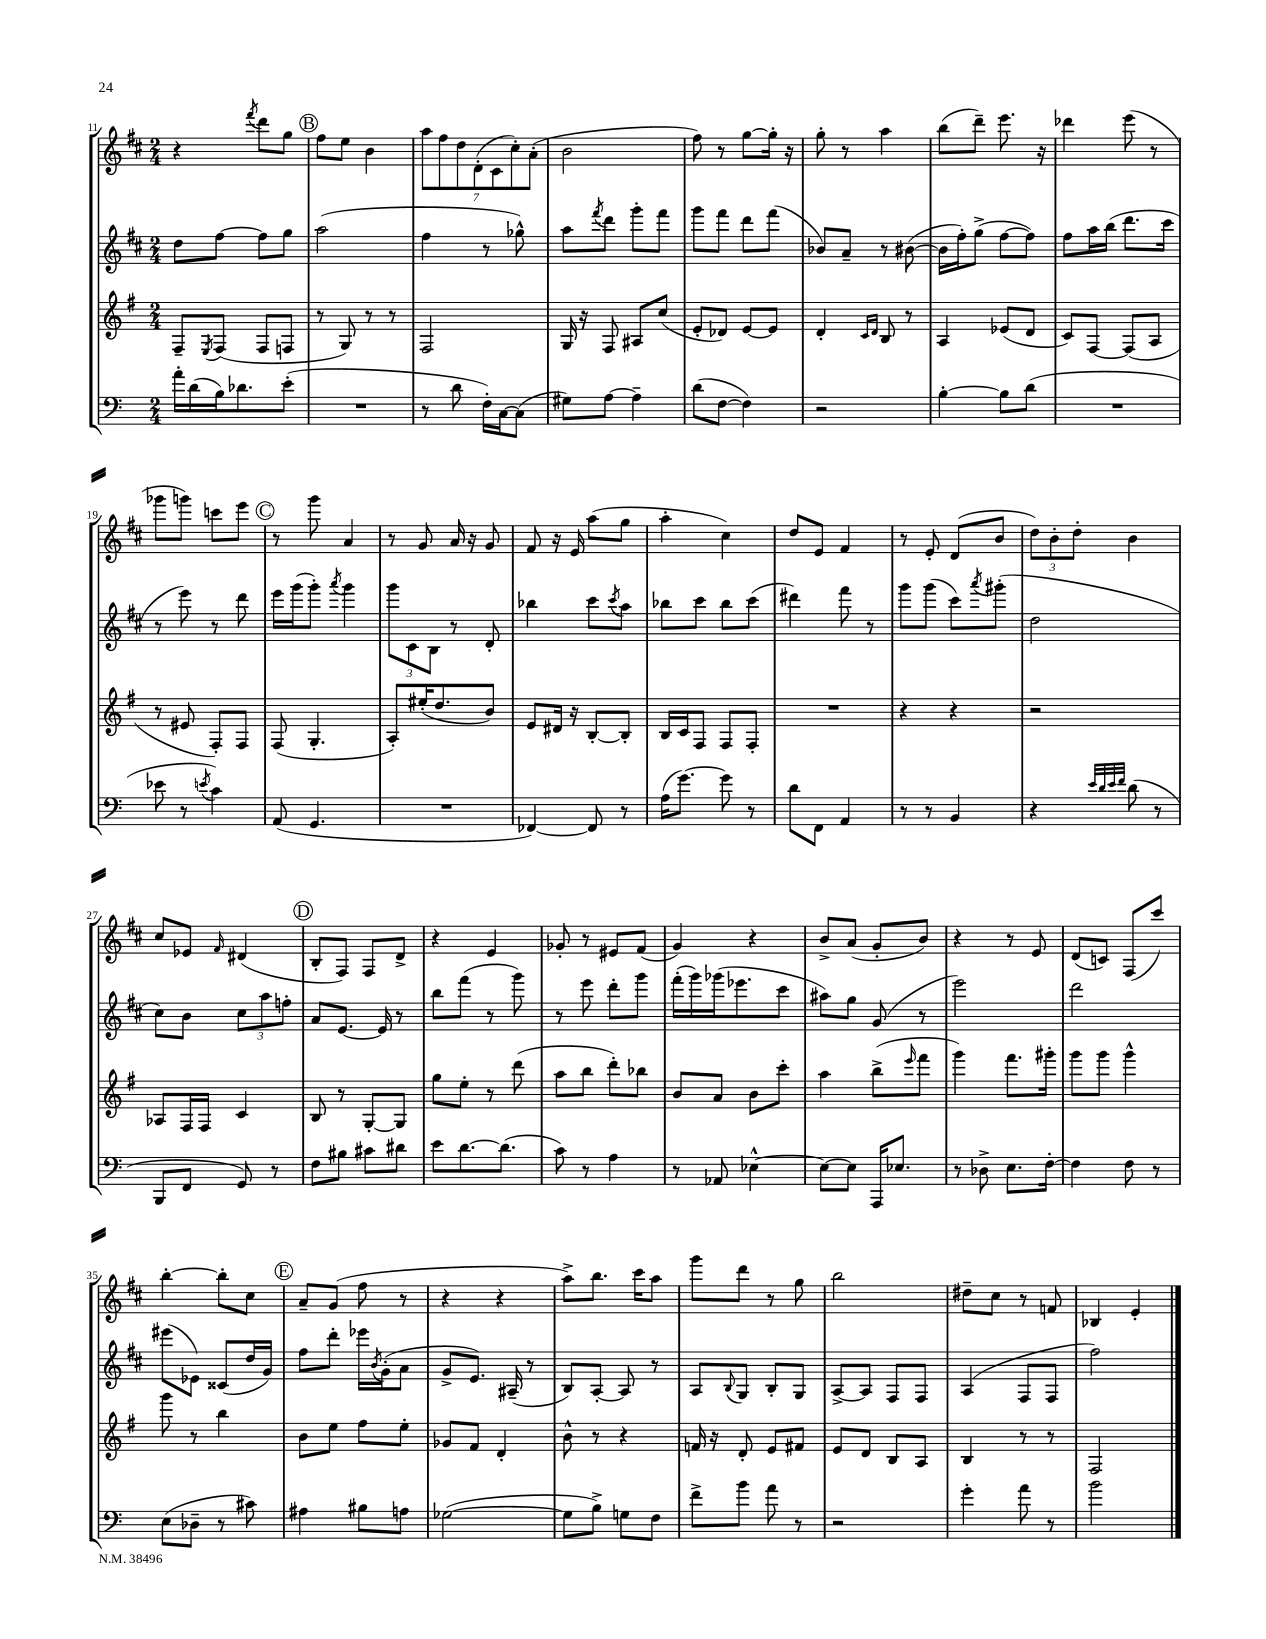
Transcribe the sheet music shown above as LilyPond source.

<<
\new StaffGroup <<
\new Staff = "s0" {
    \clef treble \key d \major \numericTimeSignature \time 2/4
    r4 \acciaccatura { fis'''8 } d'''8 g''8 |
    \mark \markup { \circle "B" } fis''8 e''8 b'4 |
    \tuplet 7/4 { a''8 fis''8 d''8 d'8-.( cis'8 cis''8-.) a'8-.( } |
    b'2 |
    fis''8) r8 g''8~ g''16-. r16 |
    g''8-. r8 a''4 |
    b''8( d'''8--) e'''8. r16 |
    des'''4 e'''8( r8 |
    ges'''8 g'''8) c'''8 e'''8 |
    \mark \markup { \circle "C" } r8 g'''8 a'4 |
    r8 g'8 a'16 r16 g'8 |
    fis'8 r16 e'16 a''8( g''8 |
    a''4-. cis''4) |
    d''8 e'8 fis'4 |
    r8 e'8-. d'8( b'8 |
    \tuplet 3/2 { d''8) b'8-. d''8-. } b'4 |
    cis''8 ees'8 \grace { fis'16 } dis'4( |
    \mark \markup { \circle "D" } b8-. fis8) fis8 d'8-> |
    r4 e'4 |
    ges'8-. r8 eis'8 fis'8( |
    g'4) r4 |
    b'8-> a'8( g'8-. b'8) |
    r4 r8 e'8 |
    d'8( c'8) fis8( cis'''8) |
    b''4~-. b''8-. cis''8 |
    \mark \markup { \circle "E" } a'8-- g'8( fis''8 r8 |
    r4 r4 |
    a''8->) b''8. cis'''16 a''8 |
    g'''8 d'''8 r8 g''8 |
    b''2 |
    dis''8-- cis''8 r8 f'8 |
    bes4 e'4-. \bar "|." |
}
\new Staff = "s1" {
    \clef treble \key d \major \numericTimeSignature \time 2/4
    d''8 fis''8~ fis''8 g''8 |
    \mark \markup { \circle "B" } a''2( |
    fis''4 r8 ges''8-^) |
    a''8 \acciaccatura { fis'''8 } d'''8 g'''8-. fis'''8 |
    g'''8 fis'''8 d'''8 fis'''8( |
    bes'8) a'8-- r8 bis'8~( |
    bis'16 fis''16-.) g''8->( fis''8~ fis''8) |
    fis''8 a''16 b''16( d'''8. cis'''16 |
    r8 e'''8) r8 d'''8 |
    \mark \markup { \circle "C" } e'''16 g'''16( g'''8-.) \acciaccatura { a'''8 } g'''4 |
    \tuplet 3/2 { g'''8 cis'8 b8 } r8 d'8-. |
    bes''4 cis'''8 \acciaccatura { cis'''8 } a''8 |
    bes''8 cis'''8 bes''8 cis'''8( |
    dis'''4) fis'''8 r8 |
    g'''8 g'''8( cis'''8) \acciaccatura { a'''8 } gis'''8-.( |
    d''2 |
    cis''8) b'8 \tuplet 3/2 { cis''8 a''8 f''8-. } |
    \mark \markup { \circle "D" } a'8 e'8.~ e'16 r8 |
    b''8 fis'''8( r8 g'''8) |
    r8 e'''8 d'''8-. g'''8 |
    fis'''16-.( g'''16) ges'''16( ees'''8. cis'''8 |
    ais''8) g''8 g'8( r8 |
    e'''2) |
    d'''2 |
    eis'''8( ees'8) cisis'8( d''16 g'16) |
    \mark \markup { \circle "E" } fis''8 d'''8-. ees'''16 \acciaccatura { b'8 } g'16-.( a'8 |
    g'8-> e'8.) ais16--( r8 |
    b8) a8~-. a8 r8 |
    a8 \appoggiatura { b8 } g8 b8-. g8 |
    a8~-> a8 fis8 fis8 |
    a4( fis8 fis8 |
    fis''2) \bar "|." |
}
\new Staff = "s2" {
    \clef treble \key g \major \numericTimeSignature \time 2/4
    fis8-- \acciaccatura { e8 } fis8( fis8 f8 |
    \mark \markup { \circle "B" } r8 g8) r8 r8 |
    fis2 |
    g16 r16 fis8 ais8 c''8( |
    e'8-. des'8) e'8~ e'8 |
    d'4-. \grace { c'16 d'16 } b8 r8 |
    a4 ees'8( d'8 |
    c'8) fis8~ fis8( a8 |
    r8 eis'8 fis8-.) fis8 |
    \mark \markup { \circle "C" } fis8( g4.-. |
    a8-.) eis''16-.( d''8. b'8) |
    e'8 dis'16 r16 b8~-. b8-. |
    b16 c'16 fis8 fis8 fis8-. |
    R2 |
    r4 r4 |
    r2 |
    aes8 fis16 fis16 c'4 |
    \mark \markup { \circle "D" } b8 r8 g8~-. g8 |
    g''8 e''8-. r8 d'''8( |
    a''8 b''8 d'''8-.) bes''8 |
    b'8 a'8 b'8 c'''8-. |
    a''4 b''8->( \grace { e'''16 } fis'''8 |
    g'''4) fis'''8. gis'''16-. |
    g'''8 g'''8 g'''4-^ |
    g'''8 r8 b''4 |
    \mark \markup { \circle "E" } b'8 e''8 fis''8 e''8-. |
    ges'8 fis'8 d'4-. |
    b'8-^ r8 r4 |
    f'16 r16 d'8-. e'8 fis'8 |
    e'8 d'8 b8 a8 |
    b4 r8 r8 |
    fis2 \bar "|." |
}
\new Staff = "s3" {
    \clef bass \key c \major \numericTimeSignature \time 2/4
    a'16-. d'16( b16) des'8. e'8-.( |
    \mark \markup { \circle "B" } R2 |
    r8 d'8 f16-.) c16~ c8( |
    gis8) a8~ a4-- |
    d'8( f8~ f4) |
    r2 |
    b4~-. b8 d'8( |
    R2 |
    ees'8 r8 \acciaccatura { e'8 } c'4) |
    \mark \markup { \circle "C" } a,8( g,4. |
    R2 |
    fes,4~) fes,8 r8 |
    a16( g'8.~) g'8 r8 |
    d'8 f,8 a,4 |
    r8 r8 b,4 |
    r4 \grace { e'32 d'32 e'32 f'32 } d'8( r8 |
    b,,8 f,8 g,8) r8 |
    \mark \markup { \circle "D" } f8 bis8 cis'8 dis'8 |
    e'8 d'8.~ d'8.( |
    c'8) r8 a4 |
    r8 aes,8 ees4~-^ |
    ees8~ ees8 a,,16 ees8. |
    r8 des8-> e8. f16~-. |
    f4 f8 r8 |
    e8( des8-- r8 cis'8) |
    \mark \markup { \circle "E" } ais4 bis8 a8 |
    ges2~( |
    ges8 b8->) g8 f8 |
    f'8-> b'8 a'8 r8 |
    r2 |
    g'4-. a'8 r8 |
    b'2 \bar "|." |
}
>>
>>
\layout { \context { \Score currentBarNumber = #11 } }
